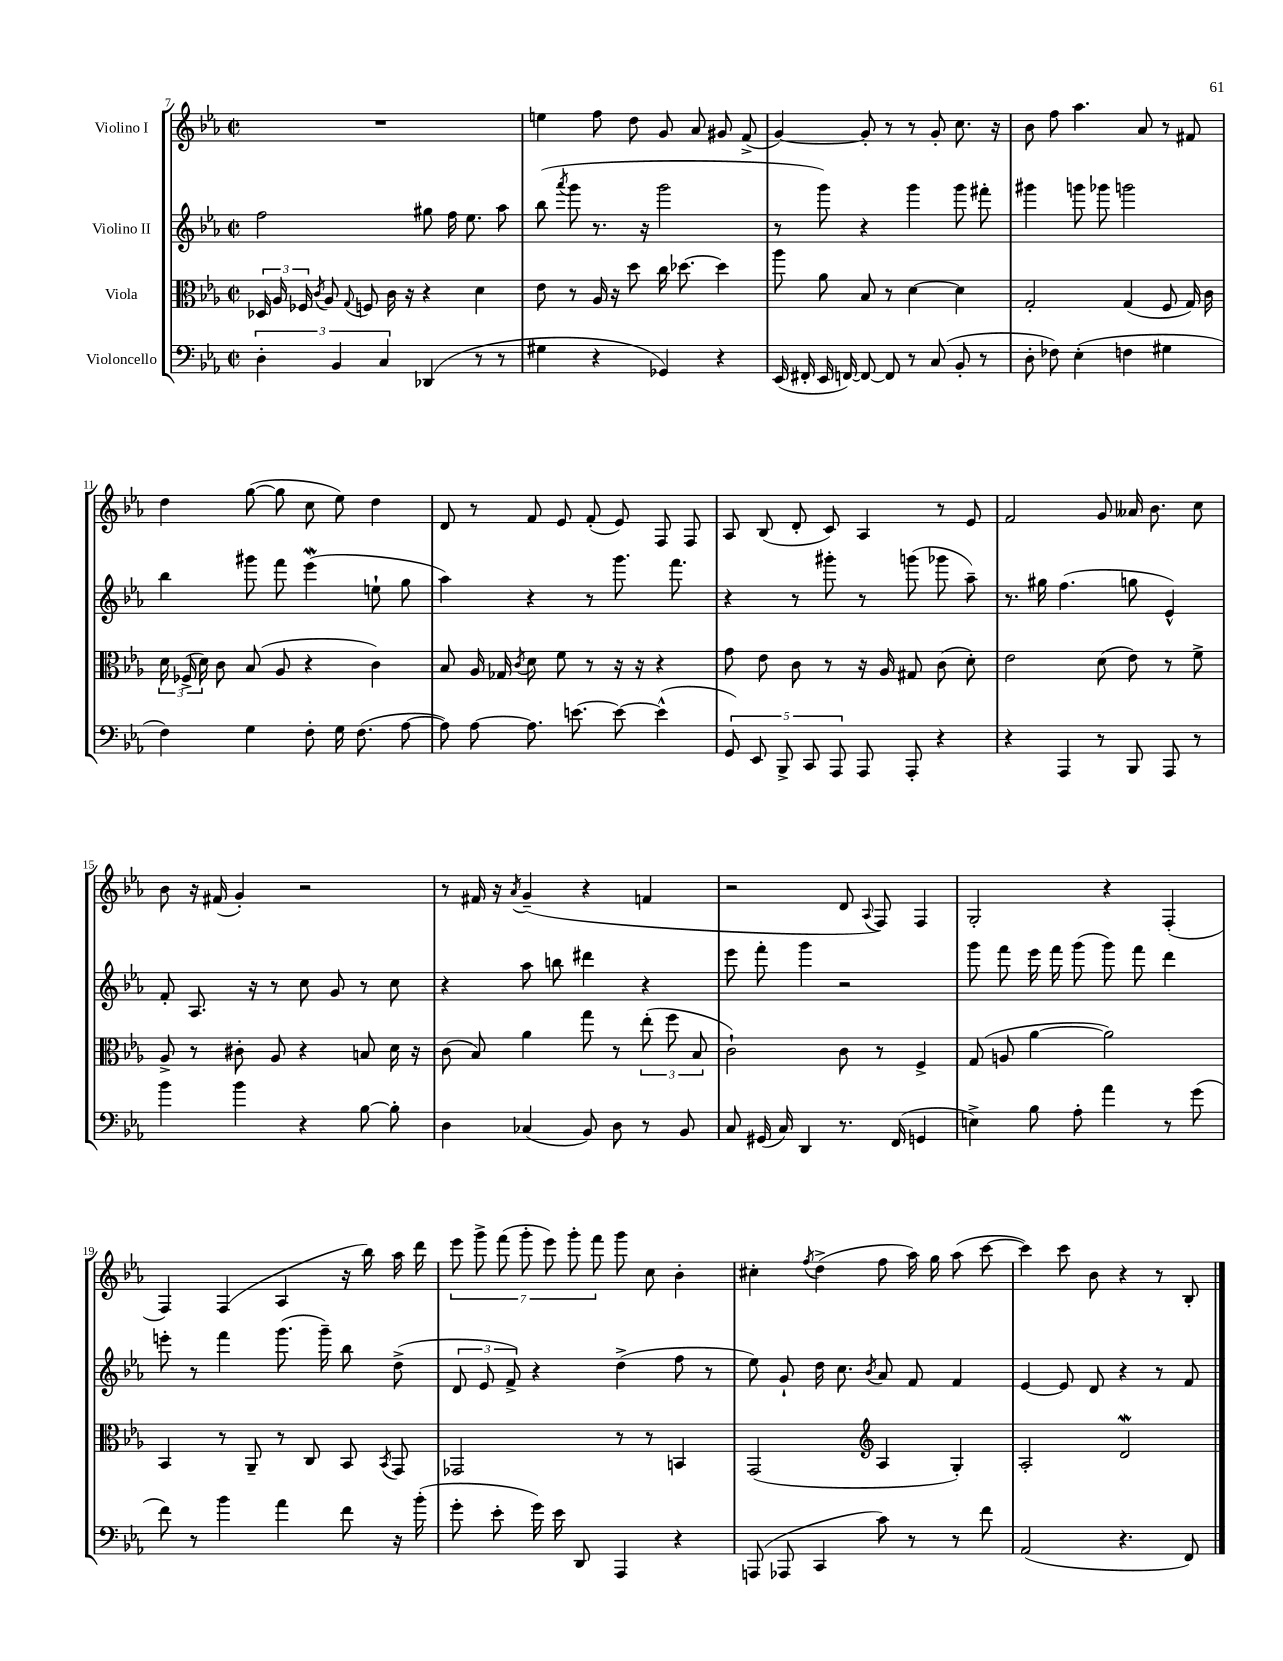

**kern	**kern	**kern	**kern
*part4	*part3	*part2	*part1
*staff4	*staff3	*staff2	*staff1
*I"Violoncello	*I"Viola	*I"Violino II	*I"Violino I
*clefF4	*clefC3	*clefG2	*clefG2
*k[b-e-a-]	*k[b-e-a-]	*k[b-e-a-]	*k[b-e-a-]
*M2/2	*M2/2	*M2/2	*M2/2
*met(c|)	*met(c|)	*met(c|)	*met(c|)
=7	=7	=7	=7
6D'\	24D-X/	2ff\	1r
.	24A-/	.	.
.	24F-X/	.	.
.	8qc/	.	.
.	8A-/	.	.
6BB-/	.	.	.
.	8qqG/	.	.
.	8Fn/	.	.
6C/	.	.	.
.	16c\	.	.
.	16r	.	.
(4DD-X/	4r	8gg#X\	.
.	.	16ff\	.
.	.	8.ee-\	.
8r	4d\	.	.
8r	.	8aa-\	.
=8	=8	=8	=8
4G#X\	8e-\	(8bb-\	4een\
.	.	8qaaa-/	.
.	8r	8ggg\	.
4r	16A-/	8.r	8ff\
.	16r	.	.
.	8dd\	.	8dd\
.	.	16r	.
4GG-X/)	16cc\	2ggg\	8g/
.	[8.dd-X\	.	.
.	.	.	8a-/
4r	4dd-\]	.	8g#X/
.	.	.	(8f^/
=9	=9	=9	=9
(16EE-/	8aa-\	8r	[4g/)
16FF#X'/	.	.	.
16EE-/	8a-\	8ggg\)	.
[16FFn/)	.	.	.
8FF/_	8B-/	4r	8g'/]
8FF/]	8r	.	8r
8r	[4d\	4ggg\	8r
(8C/	.	.	8g'/
8BB-'/	4d\]	8ggg\	8.cc\
8r	.	8fff#X'\	.
.	.	.	16r
=10	=10	=10	=10
8D'\	2G'/	4ggg#X\	8b-\
8F-X\)	.	.	8ff\
(4E-'\	.	8gggn\	4.aa-\
.	.	8ggg-X\	.
4Fn\	(4G/	2gggn\	.
.	.	.	8a-/
4G#X\	8F/	.	8r
.	16G/)	.	8f#X/
.	16c\	.	.
!!LO:LB:g=z
=11	=11	=11	=11
4F\)	24d\	4bb-\	4dd\
.	(24F-X^/	.	.
.	24d\)	.	.
.	8c\	.	.
4G\	(8B-/	8ggg#X\	([8gg\
.	8A-/	8fff\	8gg\]
8F'\	4r	(4eee-w\	8cc\
16G\	.	.	8ee-\)
(8.F\	.	.	.
.	4c\)	8een`\	4dd\
[8A-\	.	8gg\	.
=12	=12	=12	=12
8A-\])	8B-/	4aa-\)	8d/
[8A-\	16A-/	.	8r
.	16G-X/	.	.
.	8qc/	.	.
8.A-\]	8d\	4r	8f/
.	8f\	.	8e-/
[8.en\	.	.	.
.	8r	8r	(8f'/
8e\_	16r	8.ggg\	8e-/)
.	16r	.	.
(4e^^\]	4r	.	8F/
.	.	8.fff\	.
.	.	.	8F/
=13	=13	=13	=13
10GG/)	8g\	4r	8A-/
10EE-/	.	.	.
.	8e-\	.	(8B-/
10BBB-^/	.	.	.
.	8c\	8r	8d'/
10CC/	.	.	.
.	8r	8ggg#X'\	8c/)
10AAA-/	.	.	.
8AAA-/	16r	8r	4A-/
.	16A-/	.	.
8AAA-'/	8G#X/	(8gggn\	.
4r	(8c\	8ggg-X\	8r
.	8d'\)	8aa-~\)	8e-/
=14	=14	=14	=14
4r	2e-\	8.r	2f/
.	.	16gg#X\	.
4AAA-/	.	(4.ff\	.
8r	(8d\	.	8g/
8BBB-/	8e-\)	8ggn\	16a--X/
.	.	.	8.b-\
8AAA-/	8r	4e-^^/)	.
8r	8f^\	.	8cc\
!!LO:LB:g=z
=15	=15	=15	=15
4b-\	8A-^/	8f'/	8b-\
.	8r	8.A-/	16r
.	.	.	(16f#X/
4b-\	8c#X'\	.	4g'/)
.	.	16r	.
.	8A-/	8r	.
4r	4r	8cc\	2r
.	.	8g/	.
[8B-\	8Bn/	8r	.
8B-'\]	16d\	8cc\	.
.	16r	.	.
=16	=16	=16	=16
4D\	(8c\	4r	8r
.	8B-/)	.	16f#X/
.	.	.	16r
.	.	.	8qa-/
(4C-X/	4a-\	8aa-\	(4g~/
.	.	8bbn\	.
8BB-/)	8gg\	4ddd#X\	4r
8D\	8r	.	.
8r	(12ee-'\	4r	4fn/
.	12ff\	.	.
8BB-/	.	.	.
.	12B-/	.	.
=17	=17	=17	=17
8C/	2c`\)	8eee-\	2r
(16GG#X/	.	8fff'\	.
16C/)	.	.	.
4DD/	.	4ggg\	.
8.r	8c\	2r	8d/
.	.	.	8qqA-/
.	8r	.	8F/)
(16FF/	.	.	.
4GGn/	4F^/	.	4F/
=18	=18	=18	=18
4En^\)	(8G/	8ggg\	2G'/
.	8An/	8fff\	.
8B-\	[4a-\	16eee-\	.
.	.	16fff\	.
8A-'\	.	(8ggg\	.
4a-\	2a-\])	8ggg\)	4r
.	.	8fff\	.
8r	.	4ddd\	(4F'/
(8g\	.	.	.
!!LO:LB:g=z
=19	=19	=19	=19
8f\)	4BB-/	8eeen'\	4F/)
8r	.	8r	.
4b-\	8r	4fff\	(4F/
.	8AA-~/	.	.
4a-\	8r	(8.ggg\	4A-/
.	8C/	.	.
.	.	16ggg~\)	.
8f\	8BB-/	8bb-\	16r
.	.	.	16bb-\)
.	8qBB-/	.	.
16r	8GG/	(8dd^\	16aa-\
(16b-'\	.	.	16ddd\
=20	=20	=20	=20
8g'\	2GG-X/	12d/	14eee-\
.	.	.	14ggg^\
.	.	12e-/	.
8e-'\	.	.	.
.	.	.	(14fff\
.	.	12f^/)	.
.	.	.	14ggg'\
16g\)	.	4r	.
.	.	.	14eee-\)
16e-\	.	.	.
.	.	.	14ggg'\
8DD/	.	.	.
.	.	.	14fff\
4AAA-/	8r	(4dd^\	8ggg\
.	8r	.	8cc\
4r	4BBn/	8ff\	4b-'\
.	.	8r	.
=21	=21	=21	=21
(8AAAn/	(2GG/	8ee-\)	4cc#X'\
8AAA-X/	.	8g`/	.
.	.	.	8qff/
4CC/	.	16dd\	(4dd^\
.	.	8.cc\	.
*	*clefG2	*	*
.	.	8qb-/	.
8c\)	4A-/	8a-/	8ff\
8r	.	8f/	16aa-\)
.	.	.	16gg\
8r	4G'/)	4f/	(8aa-\
8f\	.	.	[8ccc\
=22	=22	=22	=22
(2AA-/	2A-'/	[4e-/	4ccc\])
.	.	8e-/]	8ccc\
.	.	8d/	8b-\
4.r	2dW/	4r	4r
.	.	8r	8r
8FF/)	.	8f/	8B-'/
==	==	==	==
*-	*-	*-	*-
